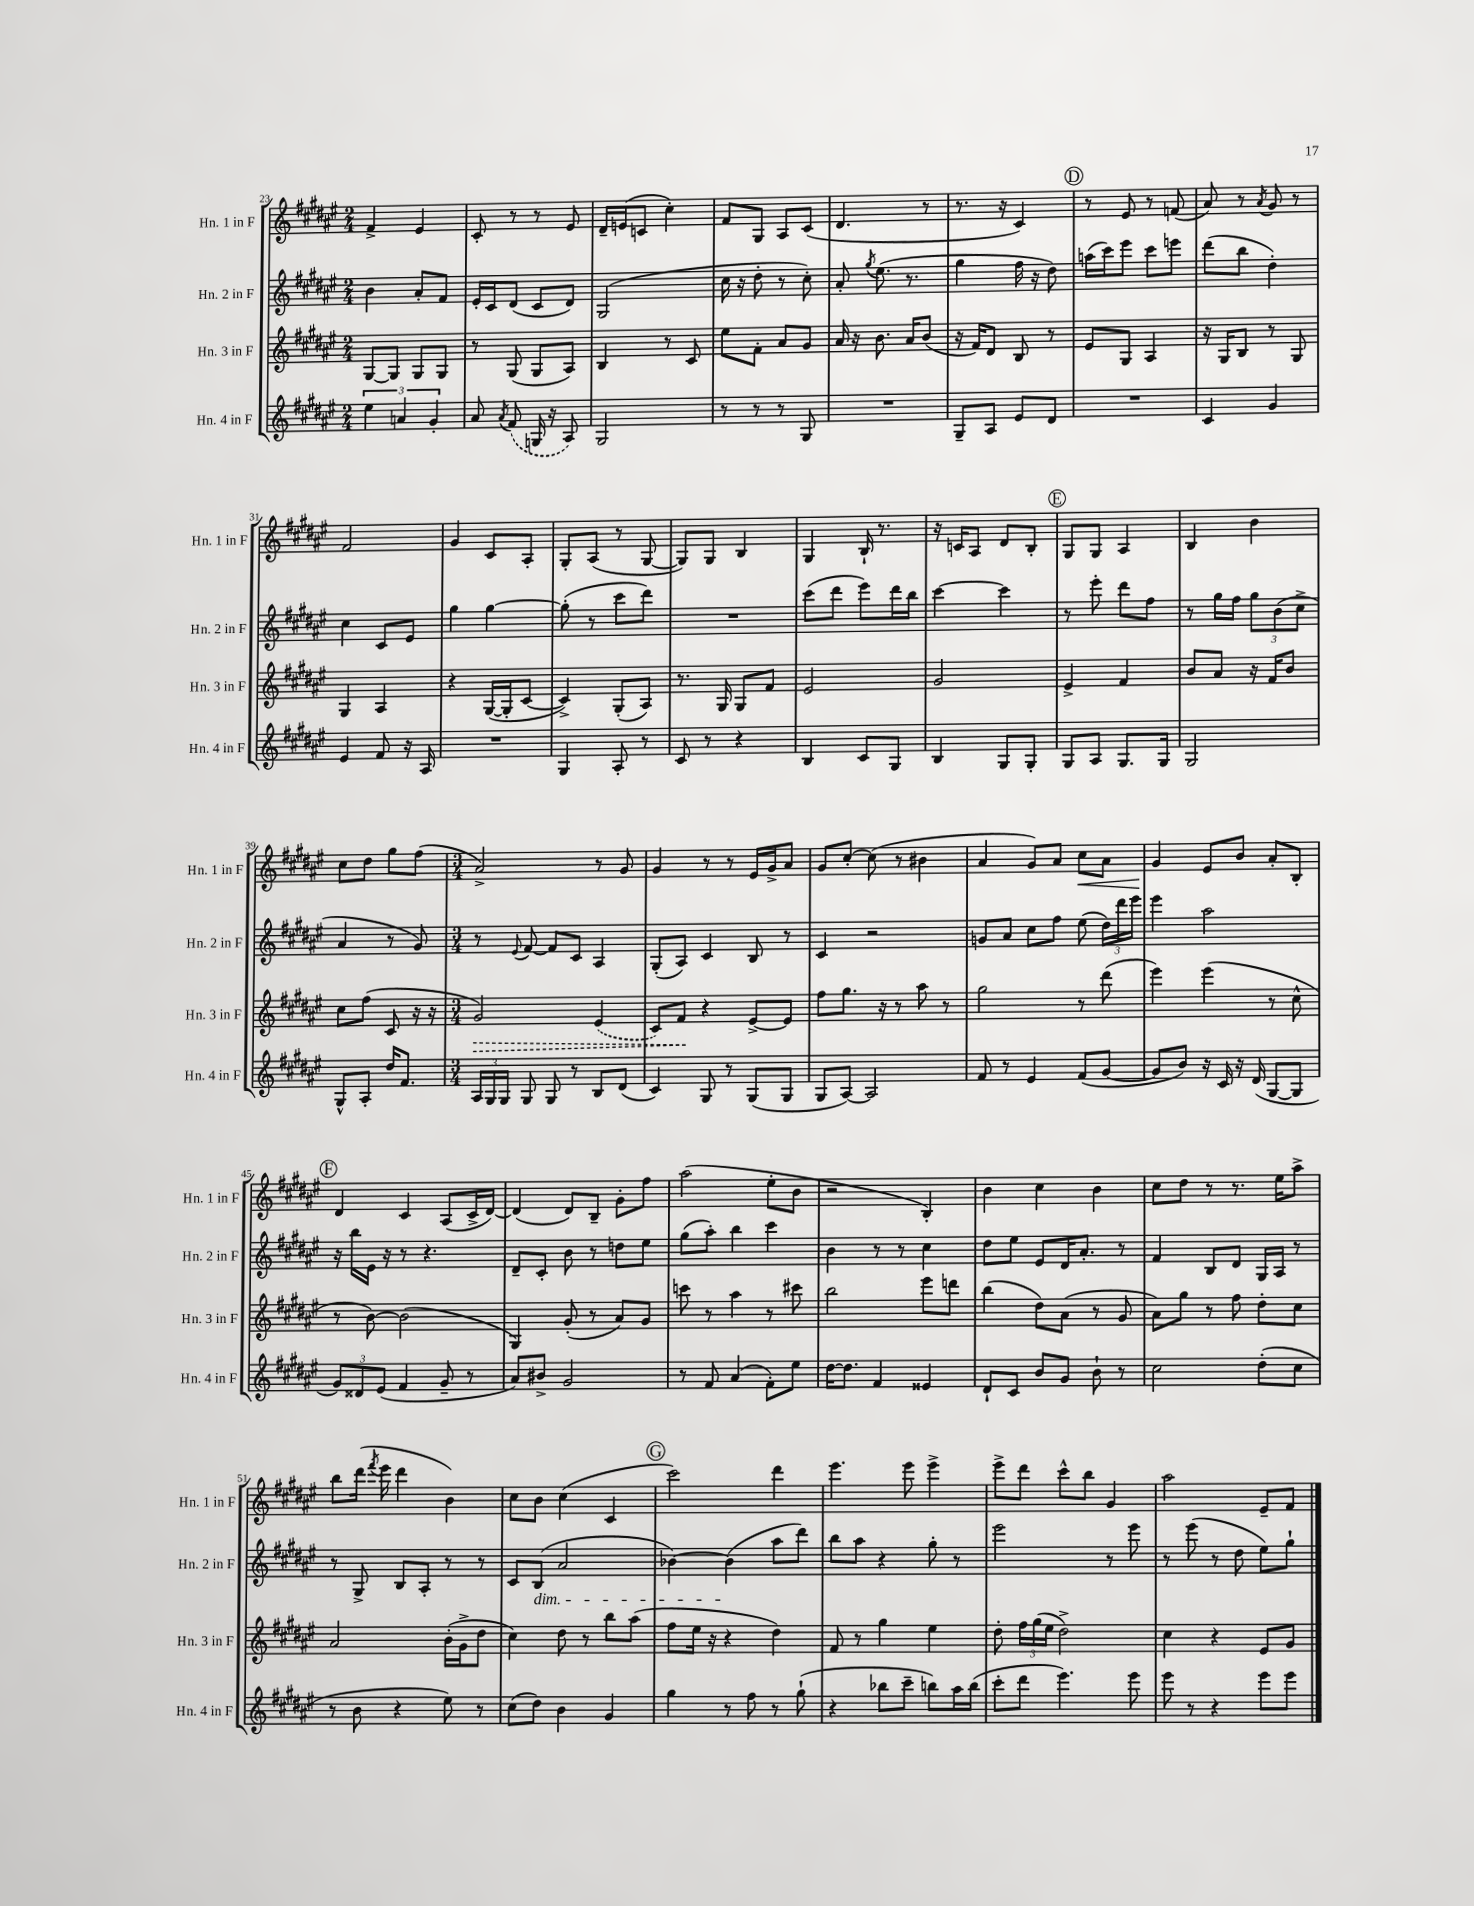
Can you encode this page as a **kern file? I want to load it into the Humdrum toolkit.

**kern	**kern	**kern	**kern
*staff4	*staff3	*staff2	*staff1
*clefG2	*clefG2	*clefG2	*clefG2
*k[f#c#g#d#a#e#]	*k[f#c#g#d#a#e#]	*k[f#c#g#d#a#e#]	*k[f#c#g#d#a#e#]
*M2/4	*M2/4	*M2/4	*M2/4
6ee#	[8G#	4b	4f#^
.	8G#]	.	.
6a	.	.	.
.	8G#	8a#'	4e#
6g#'	.	.	.
.	8G#	8f#	.
=	=	=	=
8a#	8r	16e#'	8c#'
.	.	16c#	.
8qa#	.	.	.
(8f#	(8G#	(8d#	8r
16G	8G#	8c#	8r
16r	.	.	.
8A#)	8A#)	8d#)	8e#
=	=	=	=
2G#	4B	(2G#	16d#~
.	.	.	(16e
.	.	.	8c
.	8r	.	4cc#')
.	8c#	.	.
=	=	=	=
8r	8ee#	16cc#	8f#
.	.	16r	.
8r	8f#'	8dd#'	8G#
8r	8a#	8r	8A#
8G#	8g#	8cc#')	(8c#
=	=	=	=
2r	16a#	8a#'	4.d#
.	16r	.	.
.	.	8qgg#	.
.	8.b	(8.ee#	.
.	16a#	8.r	.
.	(8b	.	8r
=	=	=	=
8G#~	16r	4gg#	8.r
.	16f#)	.	.
8A#	8d#	.	.
.	.	.	16r
8e#	8B	16ff#	4c#)
.	.	16r	.
8d#	8r	8dd#)	.
=	=	=	=
2r	8e#	(16aa	8r
.	.	16ccc#)	.
.	8G#	8eee#	8e#
.	4A#	8ccc#	8r
.	.	8eee	(8f
=	=	=	=
4c#	16r	(8ddd#	8a#)
.	16G#	.	.
.	8B	8bb	8r
.	.	.	8qa#
4g#	8r	4dd#')	8g#
.	8G#	.	8r
=	=	=	=
4e#	4G#	4cc#	2f#
8f#	4A#	8c#	.
16r	.	8e#	.
16A#	.	.	.
=	=	=	=
2r	4r	4gg#	4g#
.	([16G#	[4gg#	8c#
.	16G#']	.	.
.	[8c#	.	8A#'
=	=	=	=
4G#	4c#^])	(8gg#']	8G#'
.	.	8r	(8A#
8A#'	(8G#'	8ccc#	8r
8r	8A#)	8ddd#)	[8G#
=	=	=	=
8c#	8.r	2r	8G#])
8r	.	.	8G#
.	16G#	.	.
4r	8G#	.	4B
.	8f#	.	.
=	=	=	=
4B	2e#	(8ccc#	4G#
.	.	8ddd#	.
8c#	.	8eee#)	16B`
.	.	.	8.r
8G#	.	16ddd#	.
.	.	16bb	.
=	=	=	=
4B	2g#	[4ccc#	16r
.	.	.	16c
.	.	.	8A#
8G#	.	4ccc#]	8d#
8G#'	.	.	8B'
=	=	=	=
8G#	4e#^	8r	8G#
8A#	.	8eee#'	8G#
8.G#	4f#	8ddd#	4A#
.	.	8ff#	.
16G#	.	.	.
=	=	=	=
2G#	8b	8r	4B
.	8a#	16gg#	.
.	.	16ff#	.
.	16r	12gg#	4b
.	16f#	.	.
.	.	(12b	.
.	8b	.	.
.	.	12cc#^	.
=	=	=	=
8G#^^	8cc#	4a#	8cc#
8A#'	(8ff#	.	8dd#
16dd#	8c#	8r	8gg#
8.f#	.	.	.
.	16r	8g#)	(8ff#
.	16r	.	.
=	=	=	=
*M3/4	*M3/4	*M3/4	*M3/4
24A#	2g#)	8r	2a#^)
24G#	.	.	.
24G#	.	.	.
.	.	8qqe#	.
8G#	.	[8f#	.
8G#	.	8f#]	.
8r	.	8c#	.
8B	(4e#	4A#	8r
(8d#	.	.	8g#
=	=	=	=
4c#)	8c#)	(8G#'	4g#
.	8f#	8A#)	.
8G#	4r	4c#	8r
8r	.	.	8r
(8G#	[8e#^	8B	16e#
.	.	.	16g#^
8G#	8e#]	8r	8a#
=	=	=	=
8G#	8ff#	4c#	8g#
[8A#)	8.gg#	.	[8cc#'
2A#]	.	2r	(8cc#]
.	16r	.	.
.	8r	.	8r
.	8aa#	.	4b#
.	8r	.	.
=	=	=	=
8f#	2gg#	8g	4a#
8r	.	8a#	.
4e#	.	8cc#	8g#)
.	.	8ff#	8a#
(8f#	8r	(8ee#	8cc#
[8g#	(8ddd#	24dd#)	8a#
.	.	24ddd#	.
.	.	24eee#	.
=	=	=	=
8g#]	4eee#)	4eee#	4g#
8b)	.	.	.
16r	(4eee#	2aa#	8e#
16c#	.	.	.
16r	.	.	8b
(16d#	.	.	.
[8G#	8r	.	8a#'
8G#]	8cc#^^	.	8B'
=	=	=	=
12g#)	8r	16r	4d#
.	.	16bb	.
12d##	.	.	.
.	[8b)	16e#	.
(12e#	.	.	.
.	.	16r	.
4f#	(2b]	8r	4c#
.	.	4.r	.
8g#~	.	.	(8A#
8r	.	.	16c#^
.	.	.	[16d#)
=	=	=	=
8a#)	4G#)	8d#~	(4d#]
8b#^	.	8c#'	.
2g#	(8g#'	8b	8d#)
.	8r	8r	8B~
.	8a#)	8dd	8g#'
.	8g#	8ee#	8ff#
=	=	=	=
8r	8ccc	(8gg#	(2aa#
8f#	8r	8aa#')	.
(4a#	4aa#	4bb	.
8f#')	8r	4ccc#	8ee#'
8ee#	8ccc#	.	8b
=	=	=	=
[16dd#	2bb	4b	2r
8.dd#]	.	.	.
4f#	.	8r	.
.	.	8r	.
4e##	8eee#	4cc#	4B')
.	8ddd	.	.
=	=	=	=
8d#`	(4bb	8dd#	4b
8c#	.	8ee#	.
8b	8dd#)	8e#	4cc#
8g#	(8a#	16d#	.
.	.	8.a#'	.
8b`	8r	.	4b
8r	8g#	8r	.
=	=	=	=
2cc#	8a#)	4f#	8cc#
.	8gg#	.	8dd#
.	8r	8B	8r
.	8ff#	8d#	8.r
(8dd#'	8dd#'	16G#	.
.	.	16A#	16ee#
8cc#	8cc#	8r	8aa#^
=	=	=	=
8r	2a#	8r	8bb
8b	.	8G#^	(16ddd#
.	.	.	8qfff#
.	.	.	16eee#
4r	.	8B	4ddd#
.	.	8A#'	.
8ee#)	(16b'	8r	4b)
.	16g#^	.	.
8r	8dd#	8r	.
=	=	=	=
(8cc#	4cc#)	8c#	8cc#
8dd#)	.	(8B	8b
4b	8dd#	2a#	(4cc#
.	8r	.	.
4g#	8bb	.	4c#
.	(8aa#	.	.
=	=	=	=
4gg#	8ff#	[4b-)	2ccc#)
.	16ee#	.	.
.	16r	.	.
8r	4r	(4b-]	.
8ff#	.	.	.
8r	4dd#)	8aa#	4ddd#
(8gg#`	.	8ddd#)	.
=	=	=	=
4r	8f#	8bb	4.eee#
.	8r	8aa#	.
8bb-	4gg#	4r	.
8ccc#~	.	.	8eee#
8bb)	4ee#	8gg#'	4eee#^
16aa#	.	8r	.
(16bb	.	.	.
=	=	=	=
8ccc#'	8dd#'	2eee#	8eee#^
8ddd#	24ff#	.	8ddd#
.	(24gg#	.	.
.	24ee#	.	.
4.eee#)	2dd#^)	.	8ccc#^^
.	.	.	8bb
.	.	8r	4g#
8eee#	.	8eee#	.
=	=	=	=
8eee#	4cc#	8r	2aa#
8r	.	(8eee#	.
4r	4r	8r	.
.	.	8dd#	.
8eee#	8e#	8ee#)	8e#~
8eee#	8g#	8gg#`	8f#
==	==	==	==
*-	*-	*-	*-
